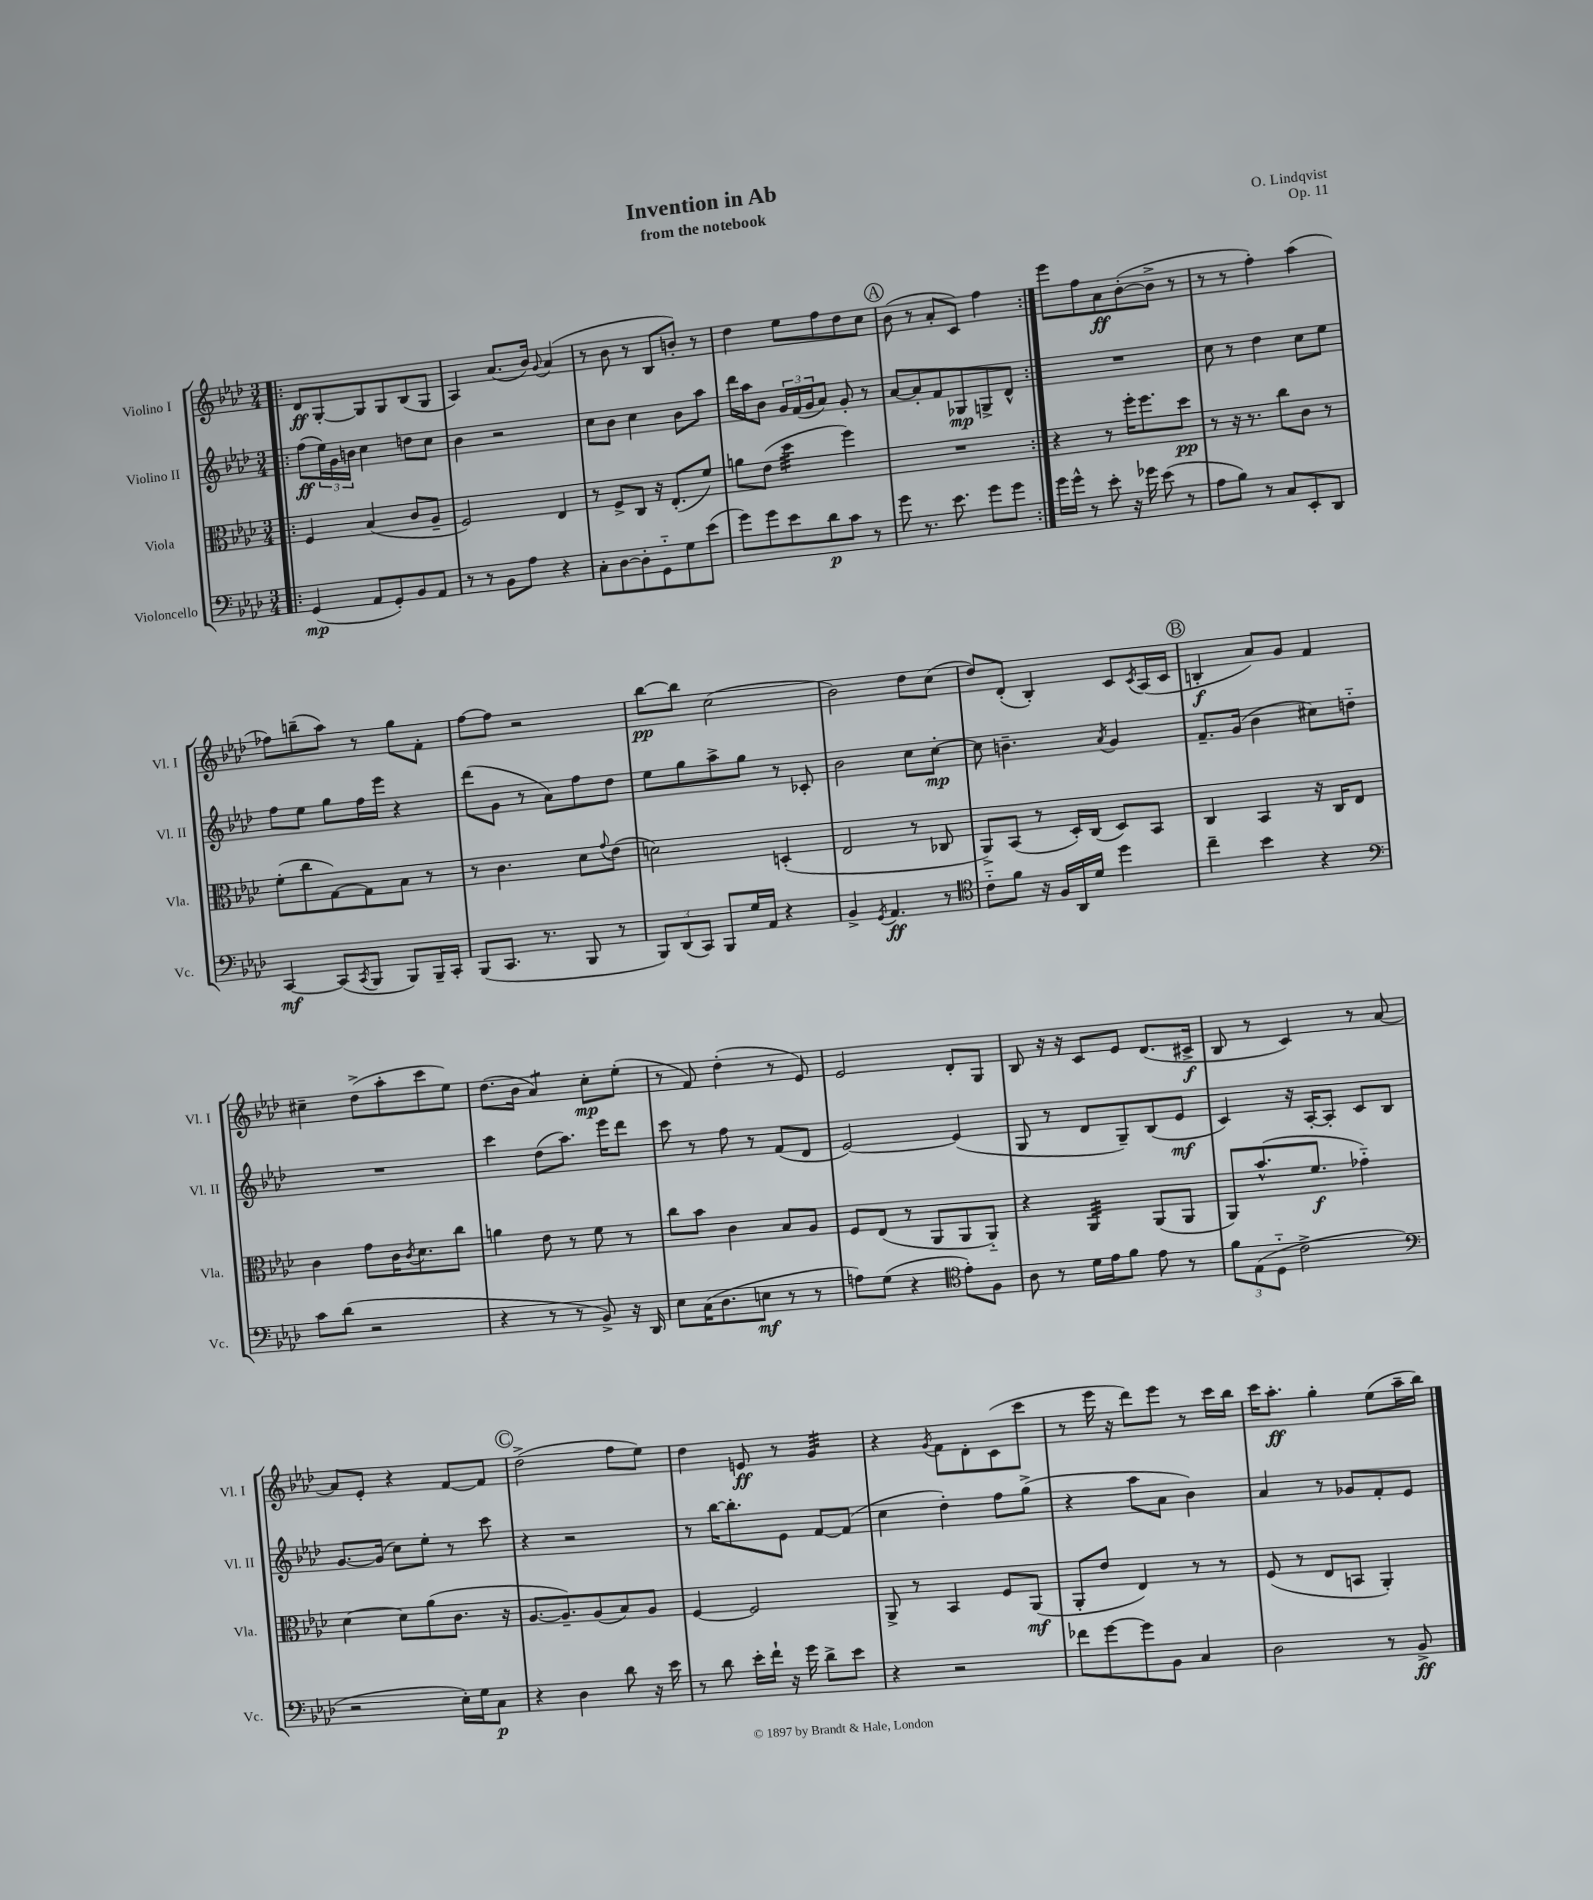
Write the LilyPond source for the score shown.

\header { title = "Invention in Ab" composer = "O. Lindqvist" subtitle = "from the notebook" opus = "Op. 11" }
<<
\new StaffGroup <<
\new Staff = "s0" \with { instrumentName = "Violino I" shortInstrumentName = "Vl. I" } {
    \clef treble \key aes \major \numericTimeSignature \time 3/4
    \repeat volta 2 { \bar ".|:" des'8\ff g8~-. g8 g8 bes8( g8 |
    aes4) aes'8.( bes'16) \appoggiatura { g'8 } aes'4( |
    r8 bes'8 r8 bes8 b'8-.) r8 |
    des''4 ees''8 f''8 des''8 c''8 |
    \mark \markup { \circle "A" } bes'8( r8 aes'8-. c'8) f''4 | }
    ees'''8 f''8 aes'8\ff bes'8~-.( bes'8-> r8 |
    r8 r8 f''4-.) aes''4( |
    fes''8) b''8--( aes''8) r8 g''8 f'8-. |
    f''8~ f''8 r2 |
    bes''8~\pp bes''8 c''2( |
    bes'2) des''8 c''8( |
    des''8) des'8-.( bes4-.) c'8 \acciaccatura { c'8 } aes16( c'16 |
    \mark \markup { \circle "B" } b4-.\f aes'8) g'8 f'4 |
    cis''4-- des''8->( aes''8-. c'''8 ees''8) |
    des''8.( bes'16 aes'4:8) c''8-.\mp ees''8-.( |
    r8 f'8) des''4-.( r8 ees'8) |
    ees'2 des'8-. g8 |
    bes8 r16 r16 c'8 ees'8 des'8.( cis'16->\f |
    bes8 r8 c'4) r8 aes'8~ |
    aes'8 ees'8-. r4 f'8~ f'8 |
    \mark \markup { \circle "C" } des''2->( f''8 ees''8) |
    des''4 e'8\ff r8 g'4:32 |
    r4 \acciaccatura { g'8 } f'8 des'8-. c'8( c'''8 |
    r8 ees'''16 r16 des'''8) ees'''8 r8 c'''16 bes''16 |
    c'''16 aes''8.-.\ff g''4-. ees''8( aes''16-- bes''16) \bar "|." |
}
\new Staff = "s1" \with { instrumentName = "Violino II" shortInstrumentName = "Vl. II" } {
    \clef treble \key aes \major \numericTimeSignature \time 3/4
    \repeat volta 2 { \bar ".|:" f''8\ff( \tuplet 3/2 { ees''16) g'16 b'16 } c''4 d''8 c''8 |
    bes'4 r2 |
    c''8 bes'8 c''4 bes'8 aes''8 |
    des'''16 aes''16 bes'8 \tuplet 3/2 { g'16 f'16( g'16 } aes'8) g'8-. r8 |
    \mark \markup { \circle "A" } aes'8~ aes'8-. f'8 ges8\mp g8-> des'8-^ | }
    R2. |
    c''8 r8 des''4 c''8 ees''8 |
    f''8 ees''8 g''8 f''16 ees'''16 r4 |
    des'''8( g'8 r8 aes'8) f''8 des''8 |
    ees''8 g''8 aes''8-> g''8 r8 ces'8-. |
    bes'2 c''8 c''8~-.\mp |
    c''8 b'4.-- \acciaccatura { aes'8 } g'4 |
    \mark \markup { \circle "B" } f'8.-- g'16( bes'4 cis''8) d''8-_ |
    R2. |
    c'''4 des''8( aes''8.) ees'''16 des'''8 |
    c'''8 r8 f''8 r8 f'8( des'8 |
    ees'2~) ees'4( |
    g8 r8 des'8 g8--) bes8( ees'8\mf |
    c'4) r16 aes16~-. aes8-. c'8 bes8 |
    g'8.~ g'16( c''8) ees''8-. r8 c'''8 |
    \mark \markup { \circle "C" } r4 r2 |
    r8 bes''16~ bes''8.-. ees'8 f'8~ f'8( |
    c''4 des''4-.) f''8 g''8->( |
    r4 aes''8 aes'8 bes'4) |
    aes'4 r8 ges'8 f'8-. ees'8 \bar "|." |
}
\new Staff = "s2" \with { instrumentName = "Viola" shortInstrumentName = "Vla." } {
    \clef alto \key aes \major \numericTimeSignature \time 3/4
    \repeat volta 2 { \bar ".|:" f4 bes4( c'8 aes8-- |
    f2) ees4 |
    r8 f8-> c8 r16 ees8.-.( f'8) |
    a'8 ees'8( des''4:32 f''4) |
    \mark \markup { \circle "A" } R2. | }
    r4 r8 f''16-. f''8. des''8\pp |
    r8 r16 r8. c''8 c'8 r8 |
    f'8-.( c''8 g8~) g8 bes8 r8 |
    r8 c'4. des'8 \appoggiatura { g'8 } ees'8( |
    d'2) d4-.( |
    ees2 r8 ces8 |
    aes,8->) bes,8( r8 des16-.) c16( des8) bes,8 |
    \mark \markup { \circle "B" } c4 bes,4 r16 c16 ees8 |
    c'4 g'8 c'16 \acciaccatura { c'8 } des'8. c''8 |
    a'4 ees'8 r8 f'8 r8 |
    c''8 bes'8 c'4 bes8 aes8 |
    f8 ees8( r8 aes,8 aes,8 aes,8-_) |
    r4 aes,4:32 aes,8( aes,8 |
    aes,8) bes'8.-^( f'8.\f ges'4-_) |
    des'4~ des'8 aes'8( c'8. r16 |
    \mark \markup { \circle "C" } aes8.~ aes8.--) aes8( bes8) aes8 |
    f4~ f2 |
    aes,8-> r8 bes,4 f8 aes,8\mf( |
    aes,8-. ees'8 ees4) r8 r8 |
    f8( r8 ees8 b,8 aes,4-.) \bar "|." |
}
\new Staff = "s3" \with { instrumentName = "Violoncello" shortInstrumentName = "Vc." } {
    \clef bass \key aes \major \numericTimeSignature \time 3/4
    \repeat volta 2 { \bar ".|:" g,4\mp( aes,8 g,8-.) bes,8 aes,8 |
    r8 r8 bes,8 aes8 r4 |
    c8-. des8~ des8-. g,8-_ g8 ees'8( |
    g'8) g'8 ees'8 des'8\p c'8 r8 |
    \mark \markup { \circle "A" } g'8 r8. ees'8. g'8 g'8 | }
    g'16 g'16-^ r8 ees'8-. r16 ges'16 ees'8( r8 |
    aes8 bes8) r8 c8 ees,8-. des,8 |
    c,4~\mf c,8( \acciaccatura { c,8 } bes,,8 bes,,8) bes,,16-- c,16-. |
    bes,,8( c,8. r8. bes,,8 r8 |
    \tuplet 3/2 { bes,,8) des,8( c,8) } bes,,8 g16 aes,16 r4 |
    bes,4-> \acciaccatura { g,8 } aes,4.\ff r8 |
    \clef tenor c'8-_ f'8 r16 f16 aes,16 des'16 des''4 |
    \mark \markup { \circle "B" } c''4-- bes'4 r4 |
    \clef bass c'8 des'8( r2 |
    r4 r8 r8 bes,8->) r16 des,16 |
    ees8 c16( des8. e8\mf r8 r8 |
    a8) g8( r4 \clef tenor ees'8-.) f8 |
    aes8 r8 des'16 ees'16 f'8 ees'8 r8 |
    \tuplet 3/2 { f'8 ees8( des8-_ } c'2-> |
    \clef bass r2 ees16-.) g16 c8\p |
    \mark \markup { \circle "C" } r4 des4 des'8 r16 ees'16 |
    r8 des'8 ees'16-. f'16-! r16 g'16 des'8-> ees'8 |
    r4 r2 |
    fes'8 g'8~ g'8 bes,8 c4 |
    des2 r8 bes,8->\ff \bar "|." |
}
>>
>>
\layout { \context { \Score \remove "Bar_number_engraver" } }
